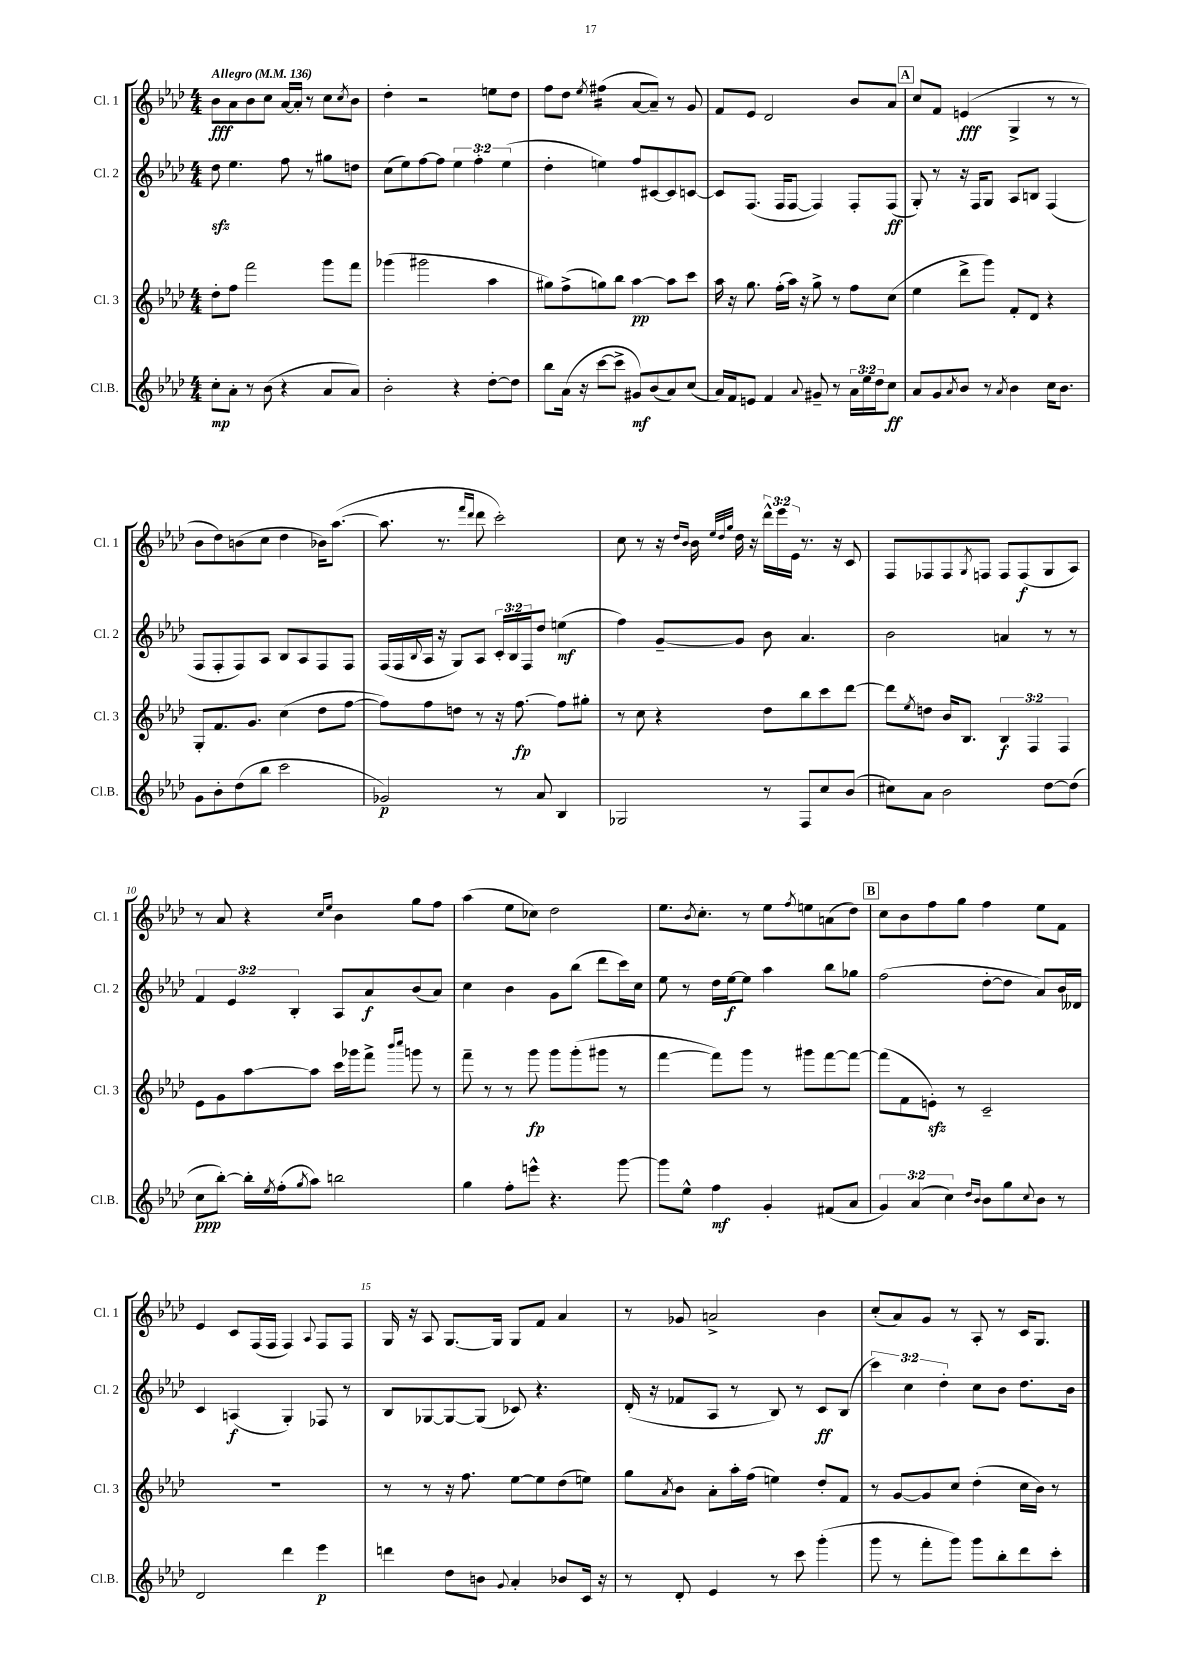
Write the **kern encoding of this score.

**kern	**kern	**kern	**kern
*staff4	*staff3	*staff2	*staff1
*clefG2	*clefG2	*clefG2	*clefG2
*k[b-e-a-d-]	*k[b-e-a-d-]	*k[b-e-a-d-]	*k[b-e-a-d-]
*M4/4	*M4/4	*M4/4	*M4/4
*MM136	*MM136	*MM136	*MM136
8cc'\L	8dd-'\L	8dd-\	8b-\L
8a-'\J	8ff\J	4.ee-\	8a-\
8r	2fff\	.	8b-\
(8b-\	.	.	8cc\J
4r	.	8ff\	[16a-/LL
.	.	.	16a-'/]JJ
.	.	8r	8r
8a-/L	8ggg\L	8gg#\L	8cc\L
.	.	.	8qcc/
8a-/J)	8fff\J	8dd\J	8b-\J
=	=	=	=
2b-'\	(4ggg-\	(8cc\L	4dd-'\
.	.	8ee-\)	.
.	2ggg#\	[8ff\	2r
.	.	8ff\]J	.
4r	.	6ee-\	.
.	.	6ff'\	.
[8dd-'\L	4aa-\	.	8ee\L
.	.	(6ee-\	.
8dd-\]J	.	.	8dd-\J
=	=	=	=
8bb-\L	8gg#\L)	4dd-'\	8ff\L
(16a-\Jk	(8ff^\	.	8dd-\J
16r	.	.	.
.	.	.	8qee-/
[8ccc\L	8gg\)	4ee\)	(4ff#\
8ccc^\]J	8bb-\J	.	.
8g#/L)	[4aa-\	8ff/L	[8a-/L
(8b-/	.	[8c#/	8a-~/]J)
8a-/)	8aa-\]L	8c#/]	8r
(8cc/J	8ccc\J	[8c/J	8g/
=	=	=	=
16a-/LL)	16aa-\	8c/]L	8f/L
16f/J	16r	.	.
8e/J	8.gg\	(8.F/J	8e-/J
4f/	.	.	2d-/
.	(16ff'\LL	16F/LK	.
.	16aa-\JJ)	[8F/J	.
.	16r	.	.
8qqa-/	.	.	.
8g#~/	8gg^\	4F/])	.
8r	8r	.	.
24a-\LL	8ff\L	8F'/L	8b-/L
24ee-\	.	.	.
24dd-\J	.	.	.
8cc\J	(8cc\J	(8F/J	8a-/J
=	=	=	=
8a-/L	4ee-\	8G'/)	8cc/L
8g/	.	8r	8f/J
8qa-/	.	.	.
8b-/J	8ddd-^\L	16r	(4e/
.	.	16F/LK	.
8r	8ggg\J)	8G/J	.
8qa-/	.	.	.
4b-\	8f'/L	8A-/L	4G^/
.	8d-/J	8B/J	.
16cc\LK	4r	(4F/	8r
8.b-\J	.	.	.
.	.	.	8r
=	=	=	=
8g\L	8G'/L	8F/L	8b-\L
8b-'\	8.f/	8F'/	8dd-\)
(8dd-\	.	8F/)	(8b\
.	8.g/J	.	.
8bb-\J	.	8A-/J	8cc\J
2ccc\	(4cc\	8B-/L	4dd-\
.	.	8A-/	.
.	8dd-\L	8F/	16b-\LK)
.	.	.	([8.aa-\J
.	[8ff\J	8F/J	.
=	=	=	=
2g-/)	8ff\]L)	(16F/LL	8.aa-\]
.	.	16F/	.
.	.	8qqB-/	.
.	8ff\	16A-/JJ	.
.	.	16r	8.r
.	8dd\J	8G/L)	.
.	.	.	16qqfff/LL
.	.	.	16qqddd-/JJ
.	8r	8A-/J	8ddd-\
8r	16r	24c'/LL	2ccc'\)
.	.	24B-/	.
.	[8.ff\	.	.
.	.	24F/J	.
8a-/	.	8dd-/J	.
4B-/	8ff\]L	(4ee\	.
.	8gg#'\J	.	.
=	=	=	=
2G-/	8r	4ff\)	8cc\
.	8cc\	.	8r
.	4r	[8g~/L	16r
.	.	.	16qqdd-/LL
.	.	.	16qqb-/JJ
.	.	.	16b-\
.	.	.	32qqee-/LLL
.	.	.	32qqdd-/
.	.	.	32qqgg/JJJ
.	.	8g/]J	16dd-\
.	.	.	16r
8r	8dd-\L	8b-\	24ddd-^^\LL
.	.	.	24eee-\
.	.	.	24e-\JJ
8F/L	8bb-\	4.a-/	8.r
8cc/	8ccc\	.	.
.	.	.	16r
(8b-/J	[8ddd-\J	.	8c/
=	=	=	=
8cc#\L)	8ddd-\]L	2b-\	8F/L
.	8qee-/	.	.
8a-\J	8dd\J	.	8F-/
2b-\	16b-/LK	.	8F-/
.	8.B-/J	.	.
.	.	.	8qG/
.	.	.	8F/J
.	6B-/	4a/	8F/L
.	.	.	(8F/
.	6F/	.	.
[8dd-\L	.	8r	8G/
.	6F/	.	.
(8dd-\]J	.	8r	8A-/J)
=	=	=	=
8cc\L	8e-\L	6f/	8r
[8bb-'\J)	8g\	.	8a-/
.	.	6e-/	.
16bb-'\]LL	[8aa-\	.	4r
8qee-/	.	.	.
(16ff'\J	.	.	.
.	.	6B-'/	.
8qgg/	.	.	.
8aa-\J)	8aa-\]J	.	.
.	.	.	16qqcc/LL
.	.	.	16qqee-/JJ
2bb\	16ccc\LL	8A-/L	4b-\
.	16ggg-\J	.	.
.	8fff^\J	8a-/	.
.	16qqbbb-/LL	.	.
.	16qqcccc/JJ	.	.
.	8ggg\	(8b-/	8gg\L
.	8r	8a-/J)	8ff\J
=	=	=	=
4gg\	8fff~\	4cc\	(4aa-\
.	8r	.	.
8ff'\L	8r	4b-\	8ee-\L
8eee^^\J	8ggg\	.	8cc-\J)
4.r	8ggg\L	8g\L	2dd-\
.	(8ggg'\	(8bb-\J	.
.	8ggg#\J	8ddd-\L	.
[8ggg\	8r	16ccc\L)	.
.	.	16cc\JJ	.
=	=	=	=
8ggg\]L	[4fff\	8ee-\	8.ee-\L
8ee-^^\J	.	8r	.
.	.	.	8qb-/
.	.	.	8.cc'\J
4ff\	8fff\]L)	16dd-\LL	.
.	.	[16ee-\J	.
.	8ggg\J	8ee-\]J	8r
4g'/	8r	4aa-\	8ee-\L
.	.	.	8qff/
.	8ggg#\L	.	8ee\
(8f#/L	[8fff\	8bb-\L	(8a\
8a-/J	8fff\_J	8gg-\J	8dd-\J)
=	=	=	=
6g/)	(8fff\]L	(2ff\	8cc\L
.	8f\	.	8b-\
(6a-/	.	.	.
.	8e'\J)	.	8ff\
6cc\)	.	.	.
.	8r	.	8gg\J
16qqdd-/LL	.	.	.
16qqb-/JJ	.	.	.
8b-\L	2c~/	[8dd-'\L	4ff\
8gg\	.	8dd-\]J	.
8qqcc/	.	.	.
8b-\J	.	8a-/L)	8ee-\L
8r	.	16b-/L	8f\J
.	.	16d--/JJ	.
=	=	=	=
2d-/	1r	4c/	4e-/
.	.	(4A/	8c/L
.	.	.	(16F/L
.	.	.	16F/JJ
4ddd-\	.	4G'/)	4F/)
.	.	.	8qqA-/
4eee-\	.	8F-/	8F/L
.	.	8r	8F/J
=	=	=	=
4ddd\	8r	8B-/L	16G/
.	.	.	16r
.	8r	[8G-/	8A-/
8dd-\L	16r	8G-/_	[8.G/L
.	8.ff\	.	.
8b\J	.	(8G-/]J	.
.	.	.	16G/]Jk
8qqg/	.	.	.
4a-'/	[8ee-\L	8c-/)	8G/L
.	8ee-\]	4.r	8f/J
8b-/L	(8dd-\	.	4a-/
16c/Jk	8ee\J)	.	.
16r	.	.	.
=	=	=	=
8r	8gg\L	(16d-'/	8r
.	.	16r	.
.	8qa-/	.	.
8d-'/	8b-\J	8f-/L	8g-/
4e-/	8a-'\L	8A-/J	2a^/
.	16aa-'\L	8r	.
.	(16ff\JJ	.	.
8r	4ee\)	8B-/)	.
8ccc\	.	8r	.
(4ggg'\	8dd-'/L	8c/L	4b-\
.	8f/J	(8B-/J	.
=	=	=	=
8ggg\	8r	6ccc\)	(8cc'/L
8r	[8g/L	.	8a-/)
.	.	6cc\	.
8fff'\L	8g/]	.	8g/J
.	.	6dd-'\	.
8ggg\J)	8cc/J	.	8r
8ggg\L	(4dd-'\	8cc\L	8A-'/
8bb-'\	.	8b-\J	8r
8ddd-\	16cc\LL	8.dd-\L	16c/LK
.	16b-\JJ)	.	8.G/J
8ccc'\J	8r	.	.
.	.	16b-\Jk	.
==	==	==	==
*-	*-	*-	*-
